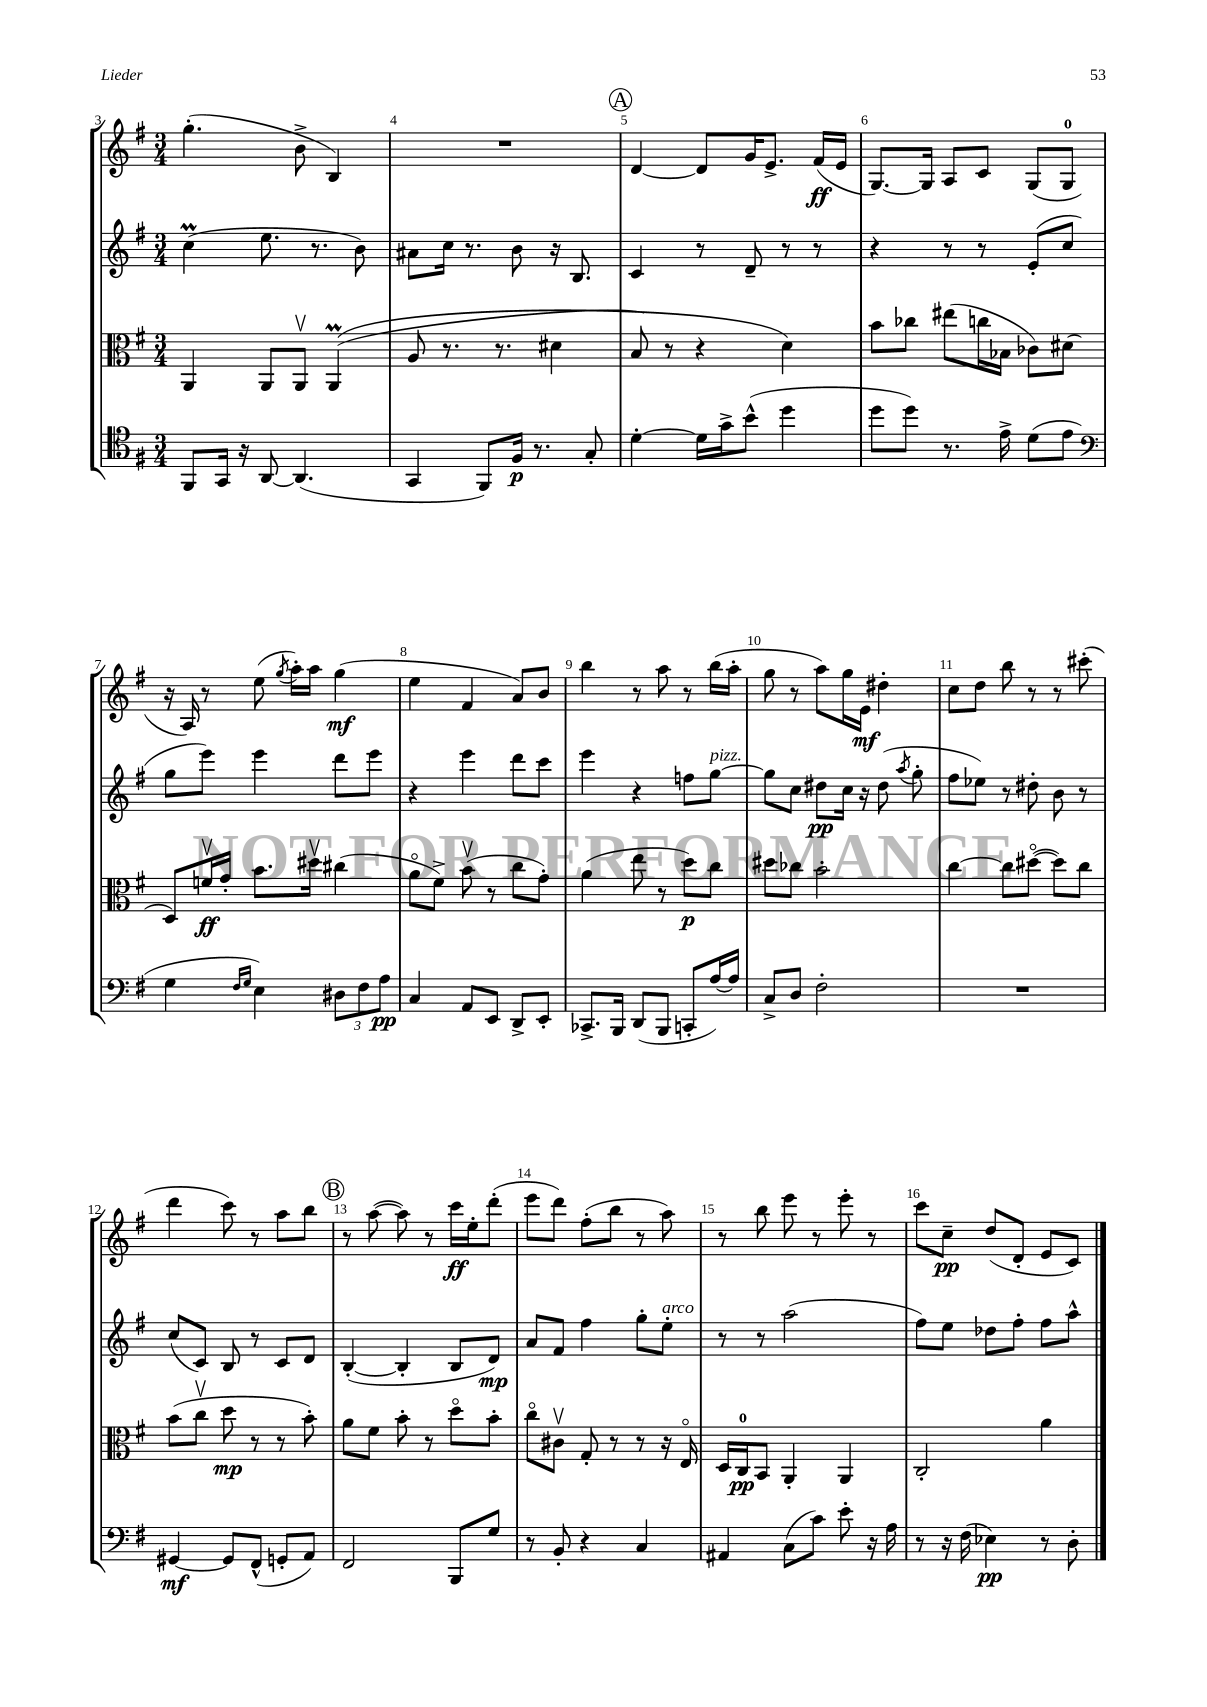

**kern	**dynam	**kern	**dynam	**kern	**dynam	**kern	**dynam
*part4	*part4	*part3	*part3	*part2	*part2	*part1	*part1
*staff4	*staff4	*staff3	*staff3	*staff2	*staff2	*staff1	*staff1
*clefC4	*	*clefC3	*	*clefG2	*	*clefG2	*
*k[f#]	*	*k[f#]	*	*k[f#]	*	*k[f#]	*
*M3/4	*	*M3/4	*	*M3/4	*	*M3/4	*
=3	=3	=3	=3	=3	=3	=3	=3
8FF#/L	.	4AA/	.	(4ccM\	.	(4.gg'\	.
16GG/Jk	.	.	.	.	.	.	.
16r	.	.	.	.	.	.	.
[8AA/	.	8AA/L	.	8.ee\	.	.	.
(4.AA/]	.	8AAv/J	.	.	.	8b^\	.
.	.	.	.	8.r	.	.	.
.	.	((4AAM/	.	.	.	4B/)	.
.	.	.	.	8b\)	.	.	.
=4	=4	=4	=4	=4	=4	=4	=4
4GG/	.	8A/	.	8a#X\L	.	2.r	.
.	.	8.r	.	16cc\Jk	.	.	.
.	.	.	.	8.r	.	.	.
8FF#/L)	.	.	.	.	.	.	.
.	.	8.r	.	.	.	.	.
16F#/Jk	p	.	.	8b\	.	.	.
8.r	.	.	.	.	.	.	.
.	.	4d#X\	.	16r	.	.	.
.	.	.	.	8.B/	.	.	.
8G'/	.	.	.	.	.	.	.
!!LO:REH:place=s1:t=A
=5	=5	=5	=5	=5	=5	=5	=5
[4d'\	.	8B/)	.	4c/	.	[4d/	.
.	.	8r	.	.	.	.	.
16d\LL]	.	4r	.	8r	.	8d/L]	.
16g^\J	.	.	.	.	.	.	.
(8b^^\J	.	.	.	8d~/	.	16g/K	.
.	.	.	.	.	.	8.e^/J	.
4dd\	.	4d\)	.	8r	.	.	.
.	.	.	.	8r	.	(16f#/LL	ff
.	.	.	.	.	.	16e/JJ	.
=6	=6	=6	=6	=6	=6	=6	=6
8dd\L	.	8b\L	.	4r	.	[8.G/L)	.
8dd\J)	.	8cc-X\J	.	.	.	.	.
.	.	.	.	.	.	16G/Jk]	.
8.r	.	(8ee#X\L	.	8r	.	8A/L	.
.	.	16ccn\L	.	8r	.	8c/J	.
16e^\	.	16B-X\JJ	.	.	.	.	.
(8d\L	.	8c-X\L)	.	(8e'/L	.	(8G/L	.
8e\J	.	(8d#X\J	.	8cc/J	.	8G/J	.
!!LO:LB:g=z
=7	=7	=7	=7	=7	=7	=7	=7
*clefF4	*	*	*	*	*	*	*
4G\	.	8D/L)	.	8gg\L	.	16r	.
.	.	.	.	.	.	16A/)	.
.	.	16fnv/L	ff	8eee\J)	.	8r	.
.	.	16g'/JJ	.	.	.	.	.
16qqF#/LL	.	.	.	.	.	.	.
16qqG/JJ	.	.	.	.	.	.	.
4E\)	.	8.b\L	.	4eee\	.	(8ee\	.
.	.	.	.	.	.	8qgg/	.
.	.	.	.	.	.	16aa'\LL)	.
.	.	16dd#Xv\Jk	.	.	.	16aa\JJ	.
12D#X\L	.	(4cc#X\	.	8ddd\L	.	(4gg\	mf
12F#\	.	.	.	.	.	.	.
.	.	.	.	8eee\J	.	.	.
12A\J	pp	.	.	.	.	.	.
=8	=8	=8	=8	=8	=8	=8	=8
4C/	.	8a\L	.	4r	.	4ee\	.
.	.	8f#^\J)	.	.	.	.	.
8AA/L	.	(8bv\	.	4eee\	.	4f#/	.
8EE/J	.	8r	.	.	.	.	.
8DD^/L	.	8cc\L	.	8ddd\L	.	8a/L)	.
8EE'/J	.	8g'\J)	.	8ccc\J	.	8b/J	.
=9	=9	=9	=9	=9	=9	=9	=9
8.CC-X^/L	.	(4a\	.	4eee\	.	4bb\	.
16BBB/Jk	.	.	.	.	.	.	.
(8DD/L	.	8ee\	.	4r	.	8r	.
8BBB/J	.	8r	.	.	.	8aa\	.
8CCn'/L	.	8dd\L)	p	8ffn\L	.	8r	.
!	!	!	!	!LO:TX:a:i:t=pizz.	!	!	!
[16A/L)	.	8cc\J	.	[8gg\J	.	(16bb\LL	.
16A/JJ]	.	.	.	.	.	16aa'\JJ	.
=10	=10	=10	=10	=10	=10	=10	=10
8C^/L	.	8dd#X\L	.	8gg\L]	.	8gg\	.
8D/J	.	8cc-X\J	.	8cc\J	.	8r	.
2F#'\	.	2b'\	.	8dd#X\L	pp	8aa\L)	.
.	.	.	.	16cc\Jk	.	16gg\L	.
.	.	.	.	16r	.	16e\JJ	mf
.	.	.	.	(8dd#\	.	4dd#X'\	.
.	.	.	.	8qaa/	.	.	.
.	.	.	.	8gg'\	.	.	.
=11	=11	=11	=11	=11	=11	=11	=11
2.r	.	[4cc\	.	8ff#\L	.	8cc\L	.
.	.	.	.	8ee-X\J)	.	8dd\J	.
.	.	8cc\L]	.	8r	.	8bb\	.
.	.	([8dd#X\J	.	8dd#X'\	.	8r	.
.	.	8dd#\L])	.	8b\	.	8r	.
.	.	8cc\J	.	8r	.	(8ccc#X'\	.
!!LO:LB:g=z
=12	=12	=12	=12	=12	=12	=12	=12
[4GG#X/	mf	(8b\L	.	(8cc/L	.	4ddd\	.
.	.	8ccv\J	.	8c/J)	.	.	.
8GG#/L]	.	8dd\	mp	8B/	.	8ccc\)	.
(8FF#^^/J	.	8r	.	8r	.	8r	.
8GGn'/L	.	8r	.	8c/L	.	8aa\L	.
8AA/J)	.	8b'\)	.	8d/J	.	8bb\J	.
!!LO:REH:place=s1:t=B
=13	=13	=13	=13	=13	=13	=13	=13
2FF#/	.	8a\L	.	([4B'/	.	8r	.
.	.	8f#\J	.	.	.	([8aa\	.
.	.	8b'\	.	4B'/]	.	8aa\])	.
.	.	8r	.	.	.	8r	.
8BBB/L	.	8dd\L	.	8B/L	.	16ccc\LL	ff
.	.	.	.	.	.	16ee'\J	.
8G/J	.	8b'\J	.	8d/J)	mp	(8ddd'\J	.
=14	=14	=14	=14	=14	=14	=14	=14
8r	.	8cc\L	.	8a/L	.	8eee\L	.
8BB'/	.	8c#Xv\J	.	8f#/J	.	8ddd\J)	.
4r	.	8G'/	.	4ff#\	.	(8ff#'\L	.
.	.	8r	.	.	.	8bb\J	.
4C/	.	8r	.	8gg'\L	.	8r	.
!	!	!	!	!LO:TX:a:i:t=arco	!	!	!
.	.	16r	.	8ee'\J	.	8aa\)	.
.	.	16E/	.	.	.	.	.
=15	=15	=15	=15	=15	=15	=15	=15
4AA#X/	.	16D/LL	.	8r	.	8r	.
.	.	16C/J	pp	.	.	.	.
.	.	8BB/J	.	8r	.	8bb\	.
(8C\L	.	4AA'/	.	(2aa\	.	8eee\	.
8c\J)	.	.	.	.	.	8r	.
8e'\	.	4AA/	.	.	.	8eee'\	.
16r	.	.	.	.	.	8r	.
16A\	.	.	.	.	.	.	.
=16	=16	=16	=16	=16	=16	=16	=16
8r	.	2C'/	.	8ff#\L)	.	8ccc\L	.
16r	.	.	.	8ee\J	.	8cc~\J	pp
(16F#\	.	.	.	.	.	.	.
4E-X\)	pp	.	.	8dd-X\L	.	(8dd/L	.
.	.	.	.	8ff#'\J	.	8d'/J	.
8r	.	4a\	.	8ff#\L	.	8e/L	.
8D'\	.	.	.	8aa^^\J	.	8c/J)	.
==	==	==	==	==	==	==	==
*-	*-	*-	*-	*-	*-	*-	*-
